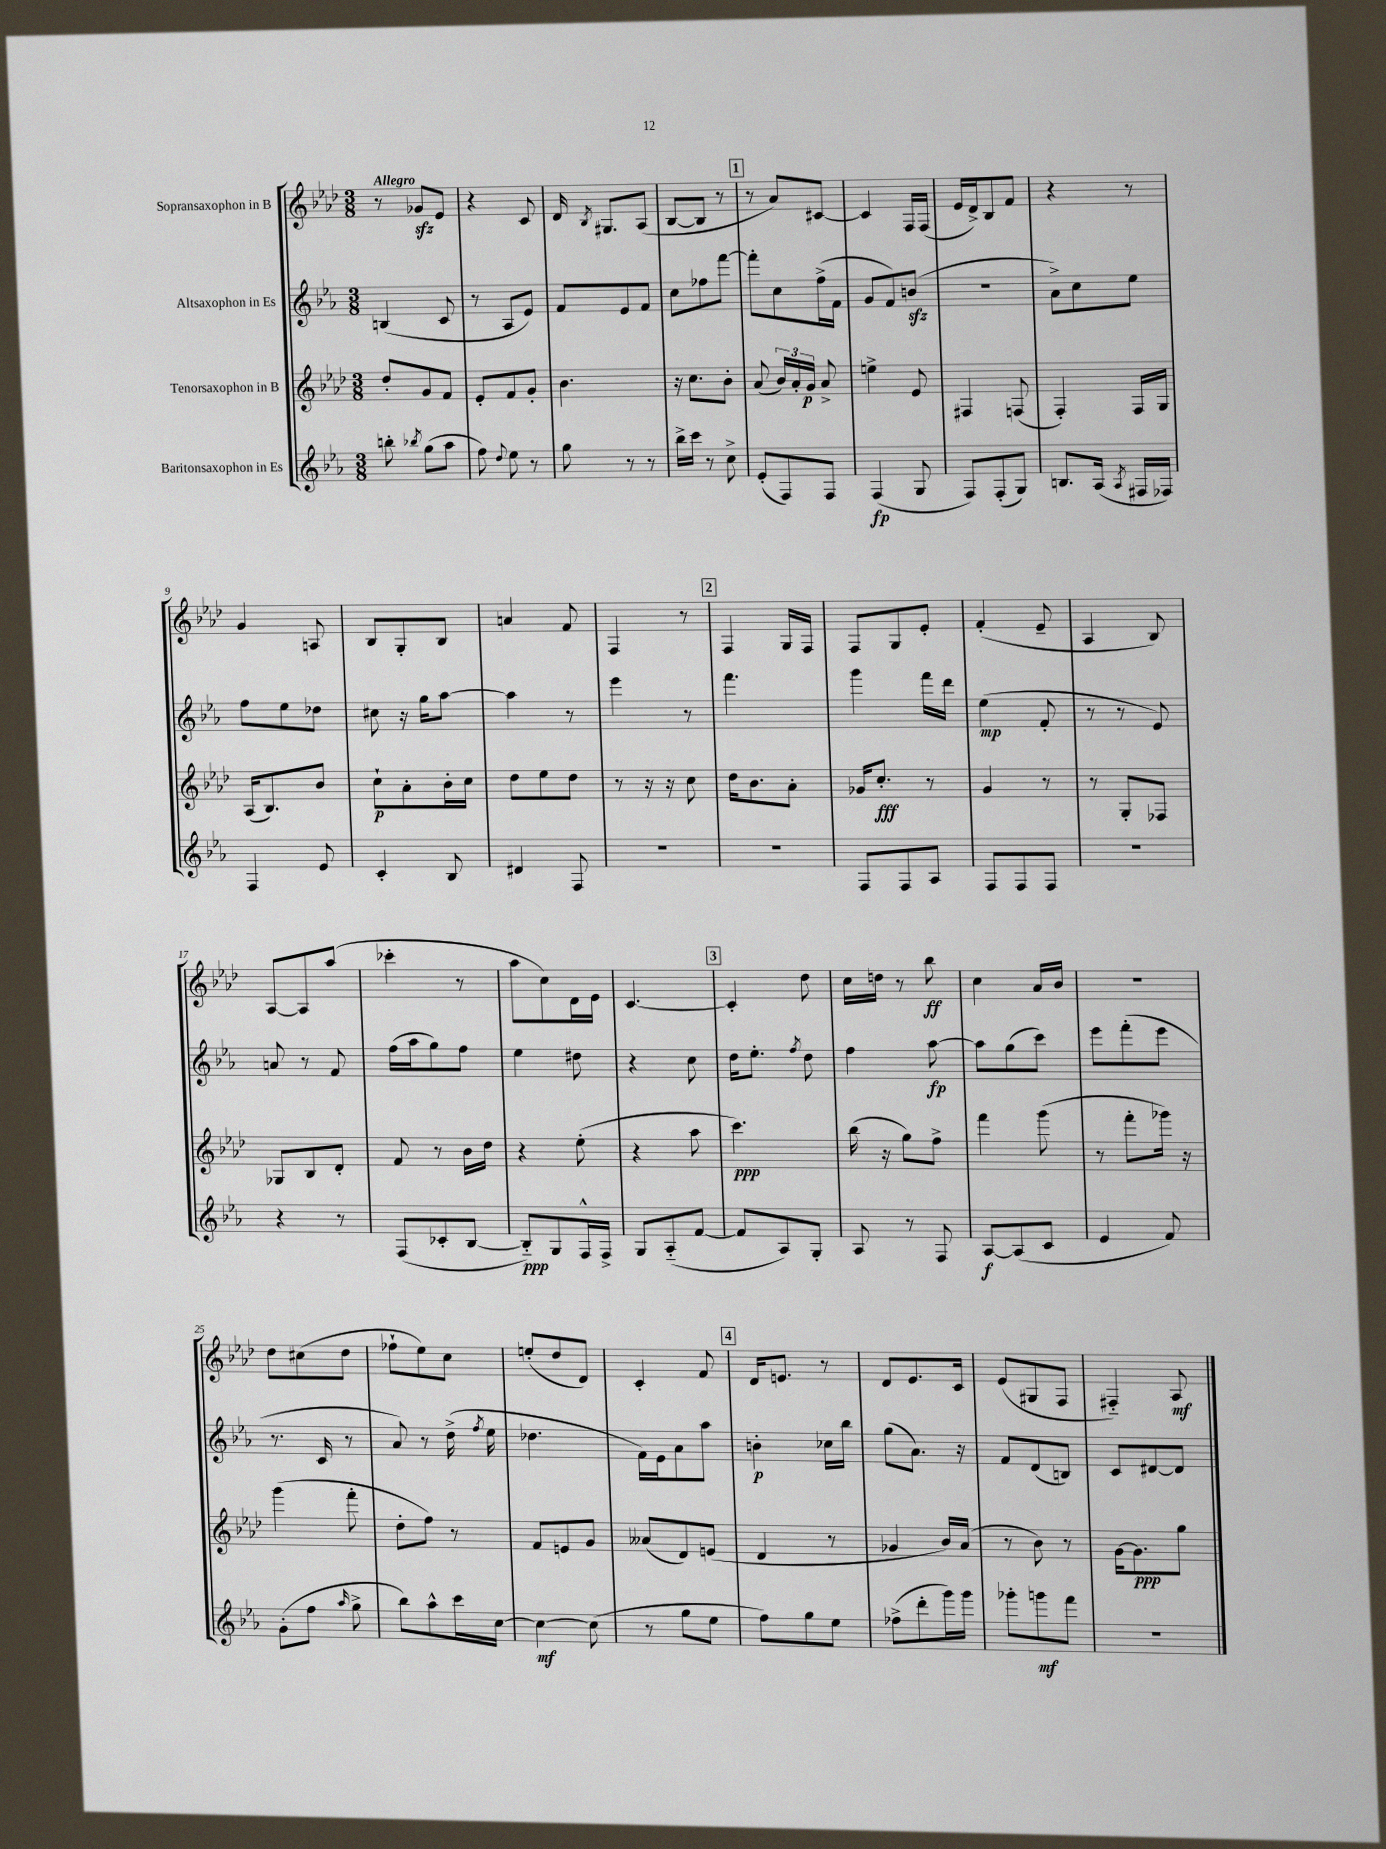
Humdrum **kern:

**kern	**kern	**kern	**kern
*staff4	*staff3	*staff2	*staff1
*clefG2	*clefG2	*clefG2	*clefG2
*k[b-e-a-]	*k[b-e-a-d-]	*k[b-e-a-]	*k[b-e-a-d-]
*M3/8	*M3/8	*M3/8	*M3/8
8bb'\	8dd-'/L	(4B/	8r
8qbb-/	.	.	.
(8gg\L	8g/	.	8g-/L
8aa-\J	8f/J	8c/	8e-/J
=	=	=	=
8ff\)	8e-'/L	8r	4r
8qqdd/	.	.	.
8ee-\	8f/	8A-/L	.
8r	8g'/J	8e-/J)	8c/
=	=	=	=
8gg\	4.b-\	8f/L	16d-/
.	.	.	8qB-/
.	.	.	8.G#/L
8r	.	8e-/	.
8r	.	8f/J	(8A-/J
=	=	=	=
16bb-^\LL	16r	8cc\L	[8B-/L
16ccc\JJ	8.cc\L	.	.
8r	.	8ff-\	8B-/]J
8cc^\	8b-'\J	[8fff\J	8r
=	=	=	=
(8e-'/L	(8a-/	8fff'\]L	8r
8F/)	24b-/LL)	8cc\	8a-/L)
.	24a-'/	.	.
.	24g/JJ	.	.
8F/J	8a-^/	(16ff^\L	[8c#/J
.	.	16f\JJ	.
=	=	=	=
(4F/	4ee^\	8g/L	4c#/]
.	.	8f/)	.
8G/	8e-/	(8b/J	16F/LL
.	.	.	(16F/JJ
=	=	=	=
8F/L)	4F#/	4.r	16e-/LL
.	.	.	16d-^/J)
(8F'/	.	.	8B-/
8G/J)	(8F/	.	8f/J
=	=	=	=
8.B/L	4F'/)	8a-^\L)	4r
.	.	8cc\	.
(16A-/Jk	.	.	.
8qA-/	.	.	.
16F#/LL	16F/LL	8ee-\J	8r
16F-/JJ)	16G/JJ	.	.
=	=	=	=
4F/	(16A-/LK	8ff\L	4g/
.	8.B-/)	.	.
.	.	8ee-\	.
8e-/	8b-/J	8dd-\J	8A/
=	=	=	=
4c'/	8cc`\L	8cc#\	8B-/L
.	8a-'\	16r	8G'/
.	.	16gg\LK	.
8B-/	16b-'\L	[8aa-\J	8B-/J
.	16cc\JJ	.	.
=	=	=	=
4d#/	8dd-\L	4aa-\]	4a/
.	8ee-\	.	.
8F/	8dd-\J	8r	8f/
=	=	=	=
4.r	8r	4eee-\	4F/
.	16r	.	.
.	16r	.	.
.	8cc\	8r	8r
=	=	=	=
4.r	16dd-\LK	4.fff\	4F/
.	8.b-\	.	.
.	8a-'\J	.	16G/LL
.	.	.	16F/JJ
=	=	=	=
8F/L	16g-/LK	4ggg\	8F/L
.	8.cc'/J	.	.
8F/	.	.	8G/
8A-/J	8r	16fff\LL	8e-'/J
.	.	16ddd\JJ	.
=	=	=	=
8F/L	4g/	(4ee-\	(4f'/
8F/	.	.	.
8F/J	8r	8f'/	8e-~/
=	=	=	=
4.r	8r	8r	4A-/
.	8G'/L	8r	.
.	8F-/J	8e-/)	8B-/)
=	=	=	=
4r	8G-/L	8a/	[8A-/L
.	8B-/	8r	8A-/]
8r	8d-'/J	8f/	(8aa-/J
=	=	=	=
(8F/L	8f/	(16ff\LL	4ccc-'\
.	.	16aa-\J	.
8c-'/	8r	8gg\)	.
[8B-/J	16b-\LL	8ff\J	8r
.	16dd-\JJ	.	.
=	=	=	=
8B-'~/]L)	4r	4ee-\	8aa-\L
8G/	.	.	8cc\)
16F^^/L	(8ee-'\	8dd#\	16d-\L
16F^/JJ	.	.	16e-\JJ
=	=	=	=
8G/L	4r	4r	[4.c/
(8A-'~/	.	.	.
[8f/J	8aa-\	8cc\	.
=	=	=	=
8f/]L	4.ccc\)	16dd\LK	4c'/]
.	.	8.ee-'\J	.
8A-/)	.	.	.
.	.	8qff/	.
8G'/J	.	8dd\	8dd-\
=	=	=	=
8A-/	(16bb-\	4ff\	16cc\LL
.	16r	.	16dd\JJ
8r	8gg\L)	.	8r
8F/	8ff^\J	[8aa-\	8bb-\
=	=	=	=
[8A-/L	4fff\	8aa-\]L	4cc\
(8A-/]	.	(8gg\	.
8c/J	(8ggg\	8ccc\J)	16a-/LL
.	.	.	16b-/JJ
=	=	=	=
4e-/	8r	8eee-\L	4.r
.	8fff'\L	(8fff'\	.
8f/)	16ggg-\Jk)	8eee-\J	.
.	16r	.	.
=	=	=	=
(8g'\L	(4ggg\	8.r	8dd-\L
8ff\J	.	.	(8cc#\
.	.	16c/	.
16qqaa-/	.	.	.
8gg^\	8fff'\	8r	8dd-\J
=	=	=	=
8bb-\L)	8dd-'\L	8a-/)	8ff-`\L
8aa-^^\	8ff\J)	8r	8ee-\)
16ccc\L	8r	(16dd^\	8cc\J
.	.	8qff/	.
[16cc\JJ	.	16ee-\	.
=	=	=	=
4cc\_	8f/L	4.dd-\	(8ee'/L
.	8e/	.	8dd-/
(8cc\]	8g/J	.	8d-/J)
=	=	=	=
8r	(8a--/L	16f\LL)	4c'/
.	.	16e-\J	.
8gg\L	8d-/)	8a-\	.
8ee-\J	(8e/J	8aa-\J	8f/
=	=	=	=
8ff\L)	4d-/	4b'\	16d-/LK
.	.	.	8.e/J
8gg\	.	.	.
8ee-\J	8r	16cc-\LL	8r
.	.	16bb-\JJ	.
=	=	=	=
(8ff-^\L	4g-/	(8gg\L	8d-/L
8ddd'\	.	8.a-\J)	8.e-/
16ggg\L)	16b-/LL)	.	.
16ggg\JJ	(16a-/JJ	16r	16c/Jk
=	=	=	=
8ggg-'\L	8r	8f/L	(8e-/L
8ggg\	8b-\)	(8d/	8G#/
8fff\J	8r	8B/J)	8F/J
=	=	=	=
4.r	[16g\LK	8c/L	4F#'~/)
.	8.g\]	.	.
.	.	[8d#/	.
.	8gg\J	8d#/]J	8A-/
==	==	==	==
*-	*-	*-	*-
